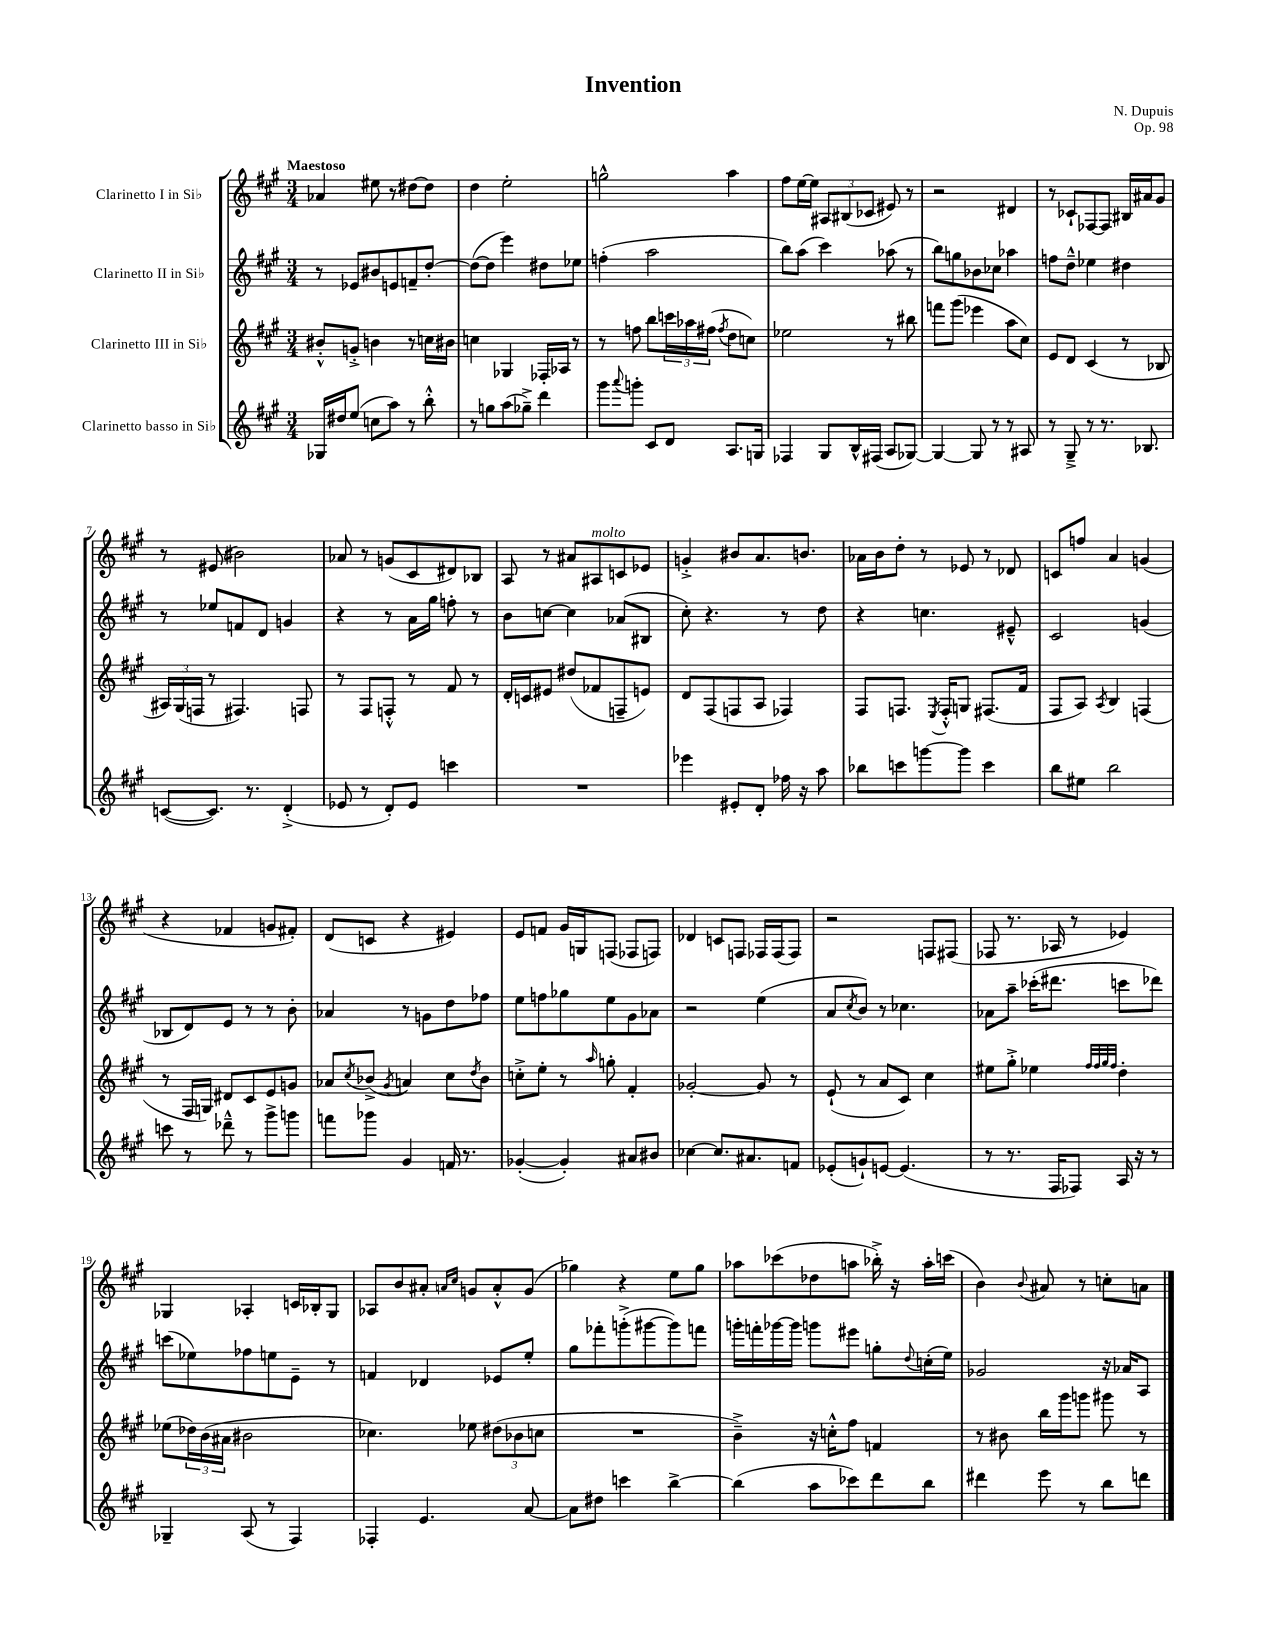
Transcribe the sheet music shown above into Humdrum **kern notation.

**kern	**kern	**kern	**kern
*staff4	*staff3	*staff2	*staff1
*clefG2	*clefG2	*clefG2	*clefG2
*k[f#c#g#]	*k[f#c#g#]	*k[f#c#g#]	*k[f#c#g#]
*M3/4	*M3/4	*M3/4	*M3/4
16G-	8b#'^^	8r	4a-
16dd#	.	.	.
(8ee	8g'^	8e-	.
8cc	4b	8b#	8ee#
8aa)	.	8e	8r
8r	8r	8f~	[8dd#
8bb'^^	16cc	[8dd'	8dd#]
.	16b#	.	.
=	=	=	=
8r	4cc	(8dd_	4dd
8gg	.	8dd]	.
(8aa	4G-	4eee)	2ee'
8gg-~^)	.	.	.
4ddd	16F-'	8dd#	.
.	16A-	.	.
.	8r	8ee-	.
=	=	=	=
8ggg#	8r	(4ff'	2gg^^
8qqaaa	.	.	.
8ggg'	8ff	.	.
8c#	8bb	2aa	.
8d	24ccc	.	.
.	24aa-	.	.
.	(24ff#	.	.
.	8qff#	.	.
8.A	8dd	.	4aa
.	8cc)	.	.
16G	.	.	.
=	=	=	=
4F-	2ee-	8bb)	8ff#
.	.	(8aa	[16ee
.	.	.	16ee]
8G#	.	4ccc#)	12A#
.	.	.	(12B#
16B^^	.	.	.
.	.	.	12c-
(16F#	.	.	.
8A	8r	(8aa-	8e#)
[8G-)	8bb#	8r	8r
=	=	=	=
4G-_	8fff	8bb)	2r
.	(8ggg#	8gg	.
8G-]	4eee-	8b-	.
8r	.	8cc-	.
8r	8aa	4aa-	4d#
8A#	8cc#)	.	.
=	=	=	=
8r	8e	8ff	8r
8G#~^	8d	8dd~^^	8c-`
8r	(4c#	4ee-	[8F-
8.r	.	.	8F-]
.	8r	4dd#	16B#
8.B-	.	.	16a#
.	8B-	.	8g#
=	=	=	=
([8c	24A#)	8r	8r
.	(24G#	.	.
.	24F	.	.
8.c])	8r	8ee-	(8e#
.	4.F#)	8f	2b#)
8.r	.	.	.
.	.	8d	.
(4d'^	.	4g	.
.	8F	.	.
=	=	=	=
8e-	8r	4r	8a-
8r	8F#	.	8r
8d')	8F'^^	8r	(8g
8e-	8r	16a	8c#
.	.	16gg#	.
4ccc	8f#	8ff'	8d#)
.	8r	8r	8B-
=	=	=	=
2.r	16d'	8b	8A
.	16c	.	.
.	8e#	[8cc	8r
.	(8dd#	4cc]	8a#
.	8f-	.	8A#
.	8F~	(8a-	8c
.	8e)	8B#	8e-
=	=	=	=
4eee-	8d	8cc#')	4g'^
.	(8F#	4.r	.
8e#'	8F	.	8b#
8d'	8A	.	8.a
16ff-	4F-)	8r	.
16r	.	.	8.b
8aa	.	8dd	.
=	=	=	=
8bb-	8F#	4r	16a-
.	.	.	16b
8ccc	8.F	.	8dd'
[8ggg	.	4.cc	8r
.	8qE	.	.
.	16F'^^	.	.
8ggg]	8G	.	8e-
4ccc	(8.F#	.	8r
.	.	8e#~^^	8d-
.	16f#	.	.
=	=	=	=
8bb	8F#	2c#	8c
8ee#	8A)	.	8ff
.	8qA	.	.
2bb	4B	.	4a
.	(4F	(4g	(4g
=	=	=	=
8ccc	8r	8B-	4r
8r	16F#	8d)	.
.	16G)	.	.
8ddd-~^^	8d#	8e	4f-
8r	8c#	8r	.
8ggg#^	8e	8r	8g
8ggg	8g	8b'	8f#')
=	=	=	=
8fff	8a-	4a-	(8d
.	8qcc#	.	.
8ggg-	(8b-^	.	8c
.	8qg#	.	.
4g#	4a)	8r	4r
.	.	8g	.
16f	8cc#	8dd	4e#)
8.r	.	.	.
.	8qdd	.	.
.	8b-	8ff-	.
=	=	=	=
([4g-'	8cc'^	8ee	8e
.	8ee'	8ff	8f
4g-'])	8r	8gg-	16g#
.	.	.	16G
.	16qqaa	.	.
.	8gg'	8ee	(8F
8a#	4f#'	8g#	8F-
8b#	.	8a-	8F)
=	=	=	=
[4cc-	[2g-'	2r	4d-
8.cc-]	.	.	8c
.	.	.	8F
8.a#	.	.	.
.	8g-]	(4ee	16F-
.	.	.	(16F-
8f	8r	.	8F-)
=	=	=	=
(8e-'	(8e`	8a	2r
.	.	8qcc#	.
8g`)	8r	8b)	.
[8e	8a	8r	.
(4.e]	8c#)	4.cc-	.
.	4cc#	.	8F
.	.	.	(8F#
=	=	=	=
8r	8ee#	8a-	8F-
8.r	8gg#'^	8aa~	8.r
.	4ee-	(16ccc-'	.
16F#	.	8.ddd#	16A-
8F-)	.	.	8r
.	32qqff#	.	.
.	32qqff#	.	.
.	32qqgg#	.	.
.	32qqff#	.	.
16A	4dd'	8ccc	4e-)
16r	.	.	.
8r	.	8ddd-)	.
=	=	=	=
4G-~	(8ee-	(8ccc	4G-
.	24dd-)	8ee-)	.
.	(24b	.	.
.	24a#	.	.
(8A	2b#	8ff-	4A-'
8r	.	8ee	.
4F#)	.	8e~	16c
.	.	.	16B-'
.	.	8r	8G-
=	=	=	=
4F-'	4.cc-)	4f	8A-
.	.	.	8b
4.e	.	4d-	8a#'
.	.	.	16qqa
.	.	.	16qqcc#
.	8ee-	.	8g
.	(12dd#	8e-	8a'^^
.	12b-	.	.
[8a	.	8ee'	(8g
.	12cc	.	.
=	=	=	=
8a]	2.r	8gg#	4gg-)
8dd#	.	8fff-'	.
4ccc	.	(8ggg'^	4r
.	.	[8ggg#	.
[4bb^	.	8ggg#])	8ee
.	.	8fff	8gg-
=	=	=	=
(4bb]	4b~^)	16ggg'	8aa-
.	.	16fff'	.
.	.	[16ggg-	(8ccc-
.	.	16ggg-]	.
8aa	16r	8ggg	8dd-
.	16cc'^^	.	.
8ccc-)	8ff#	8eee#	8aa
8ddd	4f	8gg'	16bb-'^)
.	.	.	16r
.	.	8qqdd	.
8bb	.	(16cc'	16aa'
.	.	16ee)	(16ccc
=	=	=	=
4ddd#	8r	2g-	4b)
.	8b#	.	.
.	.	.	8qqb
8eee	16bb	.	8a#
.	16ggg#	.	.
8r	8ggg	.	8r
8bb	8ggg#	16r	8cc'
.	.	16a-	.
8ddd	8r	8A	8a
==	==	==	==
*-	*-	*-	*-
